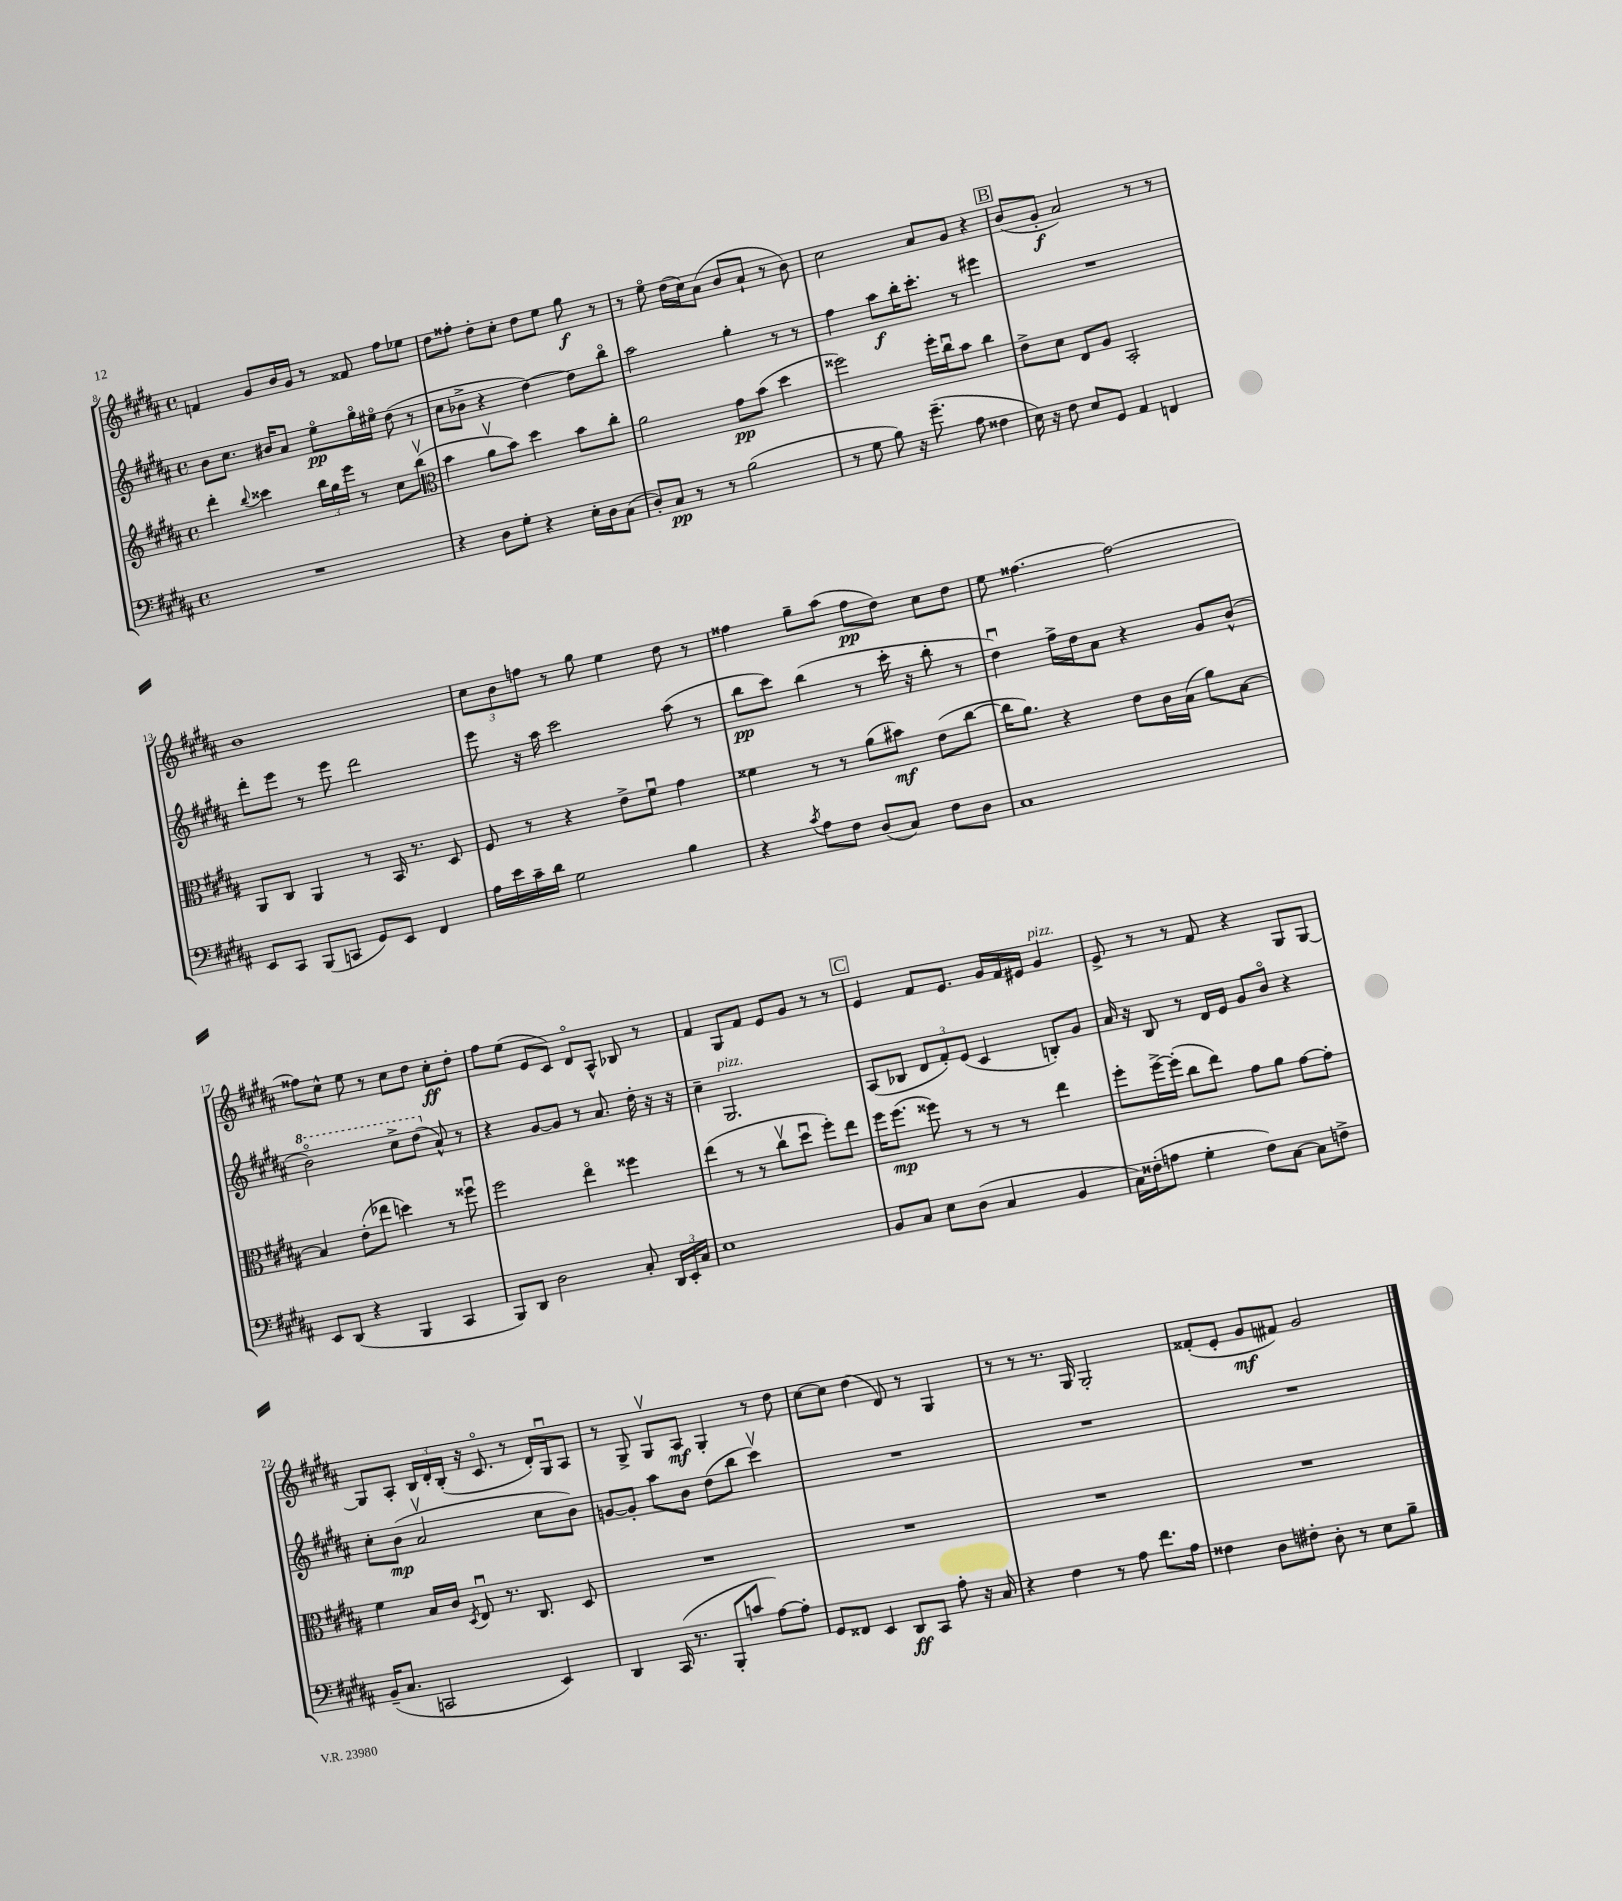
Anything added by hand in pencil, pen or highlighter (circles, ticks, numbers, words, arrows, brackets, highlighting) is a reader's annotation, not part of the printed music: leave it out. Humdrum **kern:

**kern	**kern	**kern	**kern
*staff4	*staff3	*staff2	*staff1
*clefF4	*clefG2	*clefG2	*clefG2
*k[f#c#g#d#a#]	*k[f#c#g#d#a#]	*k[f#c#g#d#a#]	*k[f#c#g#d#a#]
*M4/4	*M4/4	*M4/4	*M4/4
*met(c)	*met(c)	*met(c)	*met(c)
1r	4ddd#'	8b	4f
.	.	8.cc#	.
.	8qqbb	.	.
.	4ccc##	.	8g#
.	.	16b#	.
.	.	8a#	16b
.	.	.	16g#
.	24bb	8eeo	8r
.	24gg#	.	.
.	24eee	.	.
.	8r	16gg#o	8f##
.	.	16ee#o	.
.	8cc#	(8dd#	8ff#
.	(8bbv	8r	8ee-
=	=	=	=
*	*clefC3	*	*
4r	4b	8cc#	8dd#
.	.	8b-^	8ff##'
8D#	8a#v	4r	8dd#'
8G#'	8b)	.	8cc#'
4r	4dd#	[4dd#)	8dd#
.	.	.	8ee
16E'	8b	8dd#]	8gg#
16D#	.	.	.
(8C#	8cc#'	8bbo	8r
=	=	=	=
8D#')	2a#	2aa#	8r
8C#	.	.	8eeo
8r	.	.	(16dd#
.	.	.	16cc#)
8r	.	.	(8a#
(2B	8g#	4gg#'	8b
.	(8b	.	8a#`
.	4dd#	8r	8r
.	.	8r	8b)
=	=	=	=
8r	2ff##)	4ff#	2cc#
8G#	.	.	.
8B)	.	8aa#	.
16r	.	16bb'	.
(8.g#~	.	8.ccc#'	.
.	16ff##'	.	8a#
.	16cc#u	.	.
8A#	8b	8r	8g#
4F##	4cc#	4eee#	4r
=	=	=	=
16E)	8e^	1r	(8b
16r	.	.	.
8F#	8d#	.	8g#'
8E	8E	.	2a#)
8GG#	8A#	.	.
4AA#	2BB'	.	.
4FF	.	.	8r
.	.	.	8r
=	=	=	=
8EE	8AA#	8ddd#'	1b
8CC#	8C#	8eee	.
(8BBB	4AA#	8r	.
8CC	.	8eee	.
8GG#)	8r	2ddd#	.
8EE	16BB	.	.
.	8.r	.	.
4FF#	.	.	.
.	8D#	.	.
=	=	=	=
16A#	8F#	8eee	12cc#
16e	.	.	.
.	.	.	12b
16c#~	8r	16r	.
.	.	.	12ff
16d#	.	16aa#	.
2G#	4r	2ccc#	8r
.	.	.	8gg#
.	8e^	.	4ee
.	8f#u	.	.
4B	4g#	(8aa#	8dd#
.	.	8r	8r
=	=	=	=
4r	4f##	8bb	4ff##
.	.	8ccc#)	.
8qc#	.	.	.
8A#	8r	(4bb	8gg#~
8F#	8r	.	(8aa#
(8D#	(8a#	8r	8ff##
8C#)	8b#)	16ccc#'	8dd#)
.	.	16r	.
8F#	(8e	8bb'	8cc#
8D#	[8cc#	8r	8dd#
=	=	=	=
1C#	16cc#]	4dd#u)	8ee
.	8.a#)	.	.
.	.	.	[4.ff##
.	4r	16ff#^	.
.	.	16dd#	.
.	.	8a#	.
.	8e	4r	2ff##_
.	16c#	.	.
.	(16B	.	.
.	8a#)	8g#	.
.	[8B	(8b^^	.
=	=	=	=
8EE	4B]	2bbo)	8ff##]
(8DD#	.	.	8cc#^^
4r	(8e'	.	8ee
.	8ee-	.	8r
4BBB	4dd)	8ccc#^	8cc#
.	.	(8ddd#	8dd#
4CC#	8r	8a#^^)	8cc#'
.	8ff##u	8r	8dd#'
=	=	=	=
8BBB)	2ff#	4r	8ff#
8DD#	.	.	(8ee
2D#	.	[8g#	8e
.	.	8g#]	8c#)
.	4eeo	8r	8d#o
.	.	8.a#	8A#^^
8C#'	4ff##	.	8B-
.	.	16dd#'	.
24DD#	.	16r	8r
24EE'	.	.	.
.	.	16r	.
24C#	.	.	.
=	=	=	=
1E	(4ee	4cc#~	4f#
.	8r	2.G#	8G#
.	8r	.	8f#
.	8cc#v	.	8e
.	8dd#u	.	8g#
.	8ff#')	.	8r
.	8ee	.	8r
=	=	=	=
8BB	16ff#	(8A#	4e
.	(8.ff#	.	.
8C#	.	8B-	.
8E	8ff##)	12d#	8f#
.	.	12f#')	.
(8D#	8r	.	8.e
.	.	(12e	.
4C#	8r	4c#	.
.	.	.	16g#
.	8r	.	16f#
.	.	.	16e#
4BB	4ee	8B')	4g#
.	.	8g#	.
=	=	=	=
16C#)	8ff#'	16a#	8e^
(16F##'	.	16r	.
8A	[16ff#^	8B	8r
.	(16ff#']	.	.
4G#'	8cc#	8r	8r
.	8ee)	16d#	8f#
.	.	16e	.
8F##)	8g#	8g#	4r
[8C#	8a#	8bo	.
8C#]	[8g#	4r	8G#
8F^	8g#']	.	[8G#
=	=	=	=
(16BB~	4f#	8cc#'	8G#]
8.C#	.	.	.
.	.	(8b	8A#'
2CC	16B	2a#v	24B
.	.	.	24d#'
.	16c#	.	.
.	.	.	(24B'
.	8qD#	.	.
.	8Eu	.	16r
.	.	.	8.c#o
.	8.r	.	.
.	.	.	8r
.	8.C#	.	.
4EE)	.	8cc#	16d#')
.	.	.	16G#u
.	8D#	8b)	8A#
=	=	=	=
4DD#	1r	[8g	8r
.	.	8g']	8G#^
(16CC#	.	8aa#	8G#v
8.r	.	.	.
.	.	8b	8A#
8BBB'	.	(8dd#	4G#'
8c	.	8bb	.
[8A#)	.	4ccc#v)	8r
8A#']	.	.	8dd#
=	=	=	=
8GG#	1r	1r	[8cc#
8FF##	.	.	8cc#]
4EE	.	.	(4dd#
8DD#	.	.	8d#)
8CC#	.	.	8r
8A#'	.	.	4G#
16r	.	.	.
16C#	.	.	.
=	=	=	=
4r	1r	1r	8r
.	.	.	8r
4F#	.	.	8.r
.	.	.	16G#
8r	.	.	2G#'
8A#	.	.	.
8.f#	.	.	.
16A#	.	.	.
=	=	=	=
4F##	1r	1r	(8f##'
.	.	.	8e'
8D#	.	.	8g#
8F#'	.	.	8f#)
8D#'	.	.	2g#
8r	.	.	.
8E	.	.	.
8B~	.	.	.
==	==	==	==
*-	*-	*-	*-
